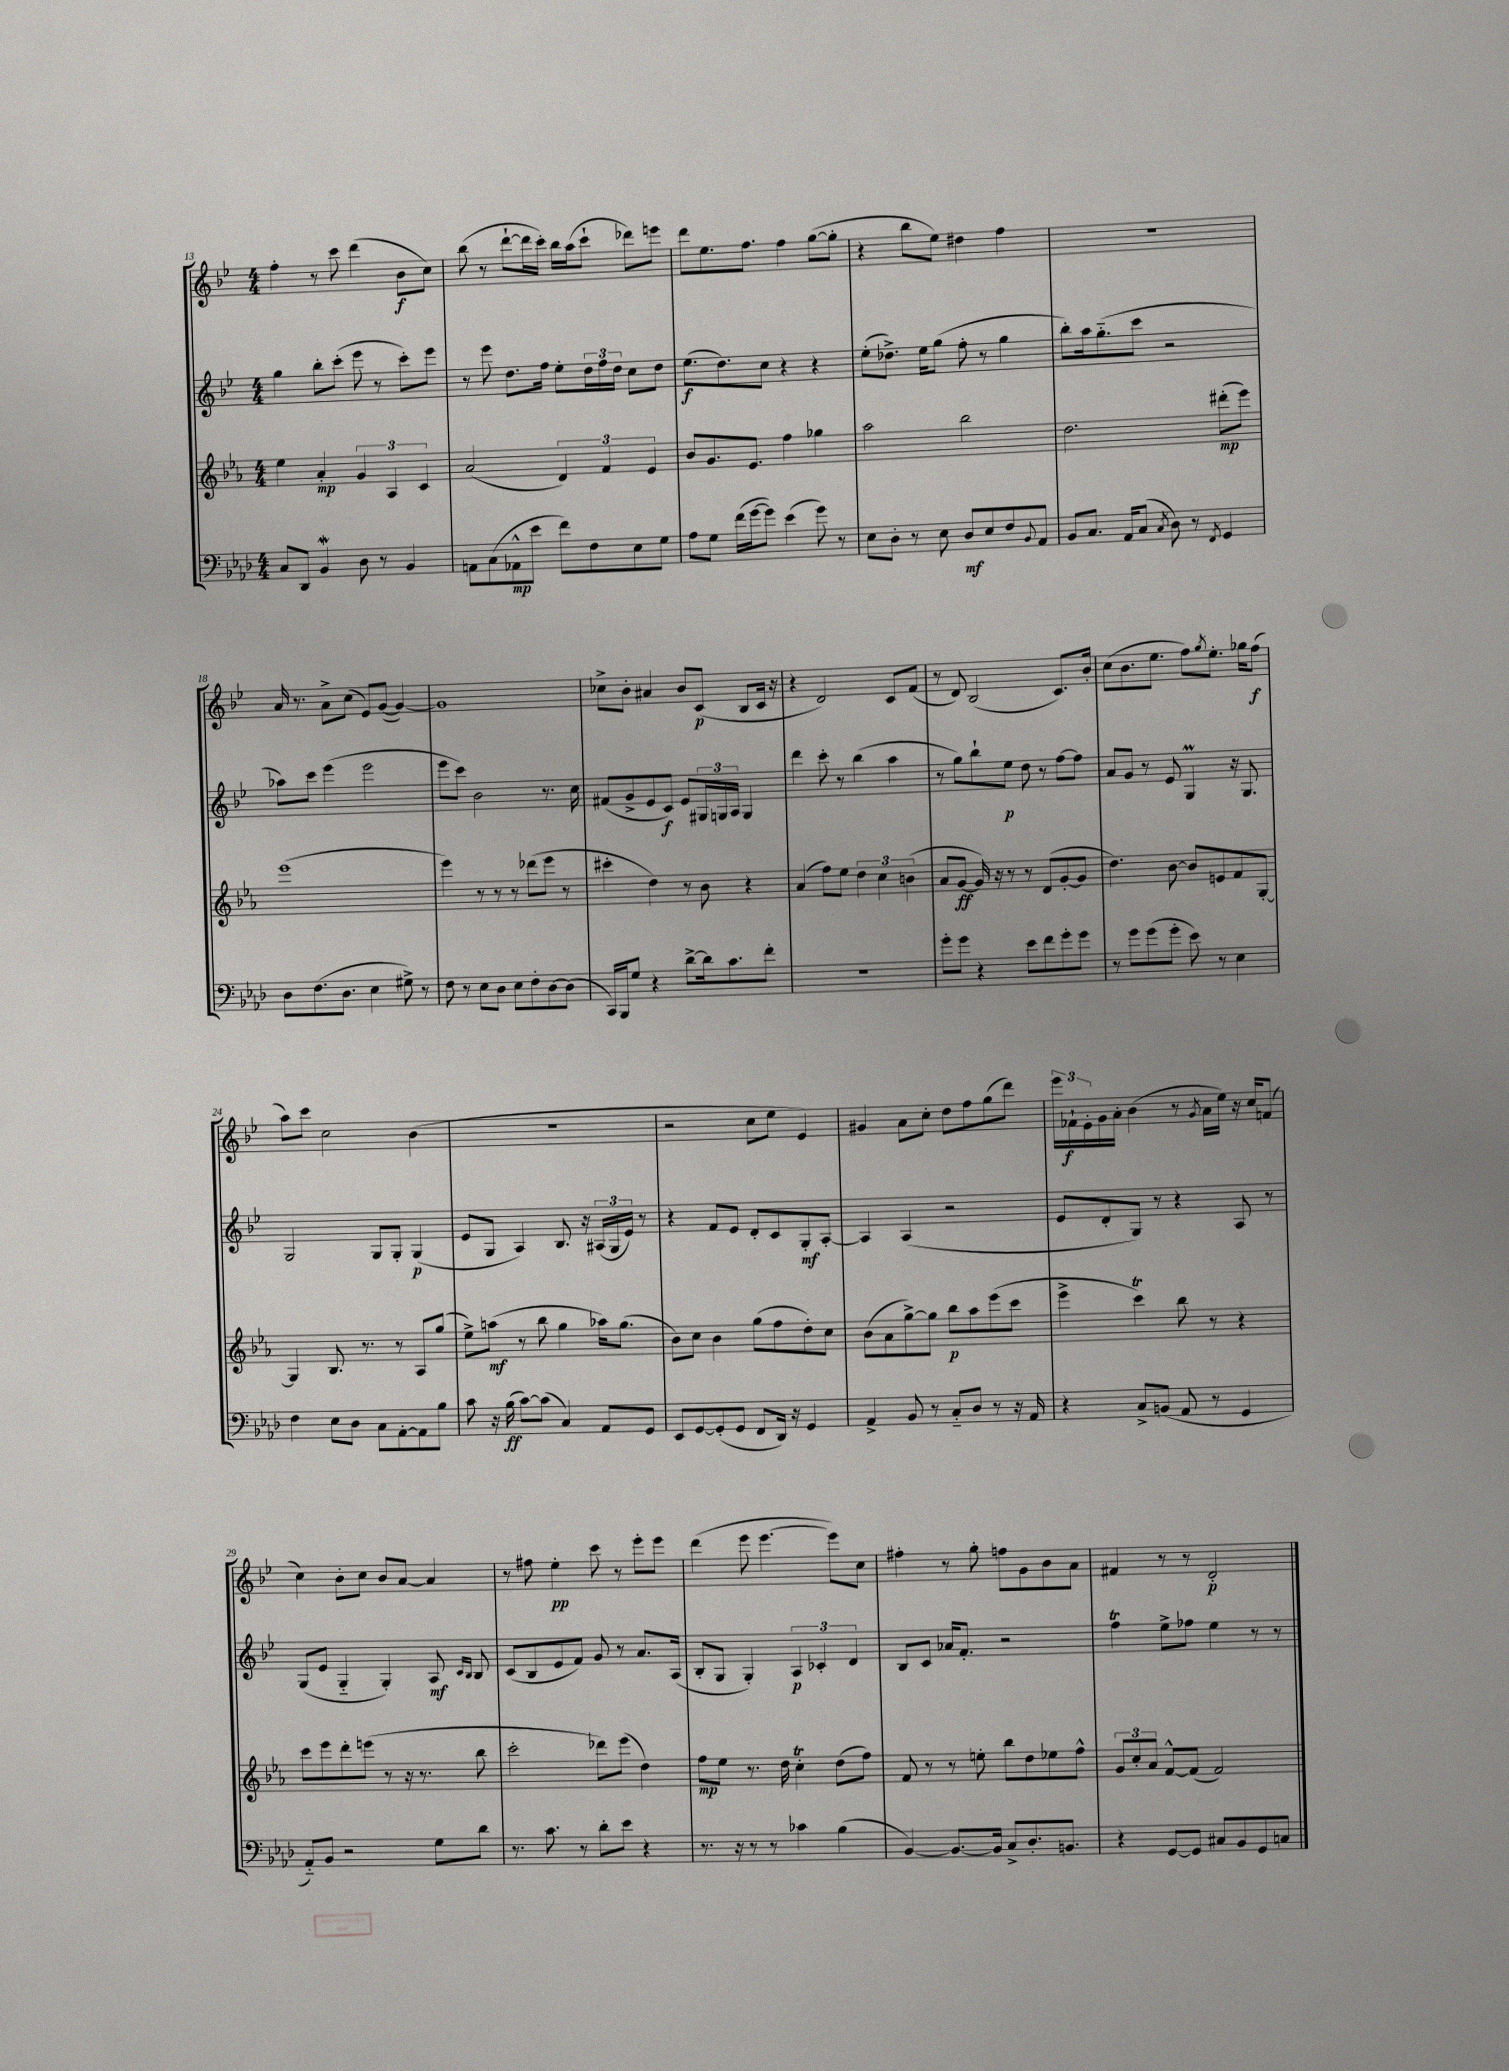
<<
\new StaffGroup <<
\new Staff = "s0" {
    \clef treble \key bes \major \numericTimeSignature \time 4/4
    f''4-. r8 c'''8 d'''4( bes'8\f c''8) |
    bes''8( r8 d'''8~-! d'''16 c'''16-.) bes''16 a''16( c'''8-! des'''8) e'''8 |
    d'''8 ees''8. f''8. f''4 g''8~( g''8-. |
    r4 bes''8 ees''8) dis''4 f''4 |
    R1 |
    a'16 r8. a'8-> c''8( ees'8) g'8~( g'4~) |
    g'1 |
    ces''8-> bes'8-. ais'4 bes'8 c'8\p( bes8 c'16 r16 |
    r4 d'2) c'8 f'8( |
    r8 d'8) bes2( c'8.) bes'16-. |
    c''8( bes'8. ees''8. f''8) \acciaccatura { g''8 } ees''8.-. ges''16 f''8\f( |
    a''8) c'''8 c''2 bes'4( |
    r1 |
    r2 c''8 ees''8 ees'4) |
    gis'4 a'8 c''8-. d''8 f''8 g''8( d'''8) |
    \tuplet 3/2 { ees'''16 fes'16-!\f ees'16-. } g'16 a'16-. bes'4( r8 \acciaccatura { g'8 } a'16 ees''16) r16 c''16 f'8( |
    c''4) bes'8-. c''8 bes'8 a'8~ a'4 |
    r8 fis''8 ees''4-.\pp c'''8 r8 ees'''8-. ees'''8 |
    d'''4( ees'''8 ees'''4.~ ees'''8) c''8 |
    fis''4-. r8 g''8-. f''8 g'8 bes'8 a'8 |
    fis'4 r8 r8 d'2-.\p \bar "|." |
}
\new Staff = "s1" {
    \clef treble \key bes \major \numericTimeSignature \time 4/4
    g''4 bes''8-. c'''8-.( ees'''8 r8 c'''8-.) ees'''8 |
    r8 ees'''8 d''8. f''16 ees''8-. \tuplet 3/2 { d''16 f''16 d''16 } c''8 d''8 |
    ees''8.\f( d''8.) c''8 r4 r4 |
    ees''8-.( des''8.->) ees''16 g''8( f''8-. r8 g''4 |
    bes''8-.) a''16 g''8.-_( c'''8 r2 |
    aes''8) c'''8 ees'''4( ees'''2 |
    ees'''8 c'''8) bes'2 r8. c''16 |
    fis'8( g'8-> ees'8 c'8\f) ees'8 \tuplet 3/2 { gis16 g16 a16 } g4 |
    d'''4 c'''8-. r8 bes''4( a''4 |
    r8 g''8) bes''8-! ees''8\p d''8 r8 f''8~ f''8 |
    a'8 g'8 r8 ees'8 g4\prall r16 g8. |
    g2 g8 g8-. g4\p( |
    ees'8 g8 a4) bes8. r16 \tuplet 3/2 { ais16( g16 ees'16) } r8 |
    r4 f'8 ees'8 d'8-. c'8 g8-.\mf a8~-. |
    a4 a4( r2 |
    ees'8 d'8-. g8) r8 r4 a8 r8 |
    g8( ees'8 g4-_ g4-.) a8\mf \grace { c'16 bes16 } bes8 |
    c'8( bes8 ees'8 f'8) g'8 r8 a'8. a16( |
    bes8-. g8 g4-.) \tuplet 3/2 { a4\p ces'4-. d'4 } |
    bes8 c'8 aes'16 f'8.-. r2 |
    f''4\trill ees''8-> fes''8 ees''4 r8 r8 \bar "|." |
}
\new Staff = "s2" {
    \clef treble \key ees \major \numericTimeSignature \time 4/4
    ees''4 aes'4-.\mp \tuplet 3/2 { g'4 aes4 c'4 } |
    aes'2( \tuplet 3/2 { d'4) f'4 ees'4 } |
    bes'8 g'8. ees'8. f''4 ges''4 |
    aes''2 bes''2 |
    d''2. dis'''8-.\mp( ees'''8) |
    ees'''1( |
    ees'''4) r8 r8 r8 des'''8( ees'''8 r8 |
    cis'''4-. d''4) r8 bes'8 r4 |
    aes'4( f''8) ees''8 \tuplet 3/2 { d''4 c''4 b'4( } |
    aes'8 g'8~\ff g'16) r16 r8 r8 d'8( g'8~-. g'8 |
    d''4.) bes'8~ bes'8 e'8 f'8 g8~-. |
    g4 bes8. r8. r8 aes8 g''8( |
    ees''8->) a''8\mf( r8 bes''8 g''4 aes''16) g''8.( |
    bes'8) c''8 bes'4 g''8( f''8 d''8-.) c''8 |
    bes'8( aes'8 g''8~->) g''8 bes''8\p aes''8 ees'''8( c'''8 |
    ees'''4-> c'''4\trill) bes''8 r8 r4 |
    c'''8 ees'''8 d'''8-. e'''8( r8 r16 r8. bes''8 |
    c'''2-. des'''8) ees'''8( d''4) |
    f''8\mp ees''8 r8. d''16 c''4-.\trill d''8( f''8) |
    f'8 r8 r8 e''8-. bes''8 d''8 ees''8 f''8-^ |
    \tuplet 3/2 { g'8 c''8-. aes'8 } f'8~-^ f'8( f'2) \bar "|." |
}
\new Staff = "s3" {
    \clef bass \key aes \major \numericTimeSignature \time 4/4
    c8 des,8 bes,4\mordent des8 r8 bes,4 |
    a,8 c8( aes,8-^\mp ees'8 f'8) f8 ees8 g8 |
    aes8 g8 f'16( g'16~ g'8) ees'4( g'8) r8 |
    ees8 des8-. r8 ees8 des8\mf ees8 f8 \appoggiatura { bes,8 } aes,8 |
    bes,8 c8. aes,16 c8( \acciaccatura { c8 } des8) r8 \acciaccatura { f,8 } g,4 |
    des8 f8.( des8. ees4 gis8->) r8 |
    f8 r8 ees8 des8 ees8 f8-. des8~ des8( |
    c,16) bes,,16 g8 r4 des'8~-> des'16 c'8. f'8-. |
    R1 |
    g'8-. g'8 r4 ees'8 f'8 g'8-. g'8 |
    r8 g'8 g'8( g'8-. ees'8) r8 ees4 |
    f4 ees8 des8 c8 aes,8~-. aes,8 bes8 |
    c'8 r16 bes16\ff( c'8~) c'8( c4) aes,8 g,8 |
    ees,8 g,8~ g,8-.( g,8 f,8 des,16) r16 g,4 |
    aes,4-> bes,8 r8 c8-_ des8 r8 r16 aes,16 |
    r4 c8-> b,8( aes,8 r8 g,4 |
    aes,8-_) bes,8 r2 g8 des'8 |
    r8. c'8. r8 des'8-. ees'8 r4 |
    r8. r16 r8 r8 ces'4 bes4( |
    bes,4~) bes,8.~ bes,16 c8-> des8.-. b,8. |
    r4 g,8~ g,8 cis8 bes,8 g,8 c8 \bar "|." |
}
>>
>>
\layout { \context { \Score currentBarNumber = #13 } }
